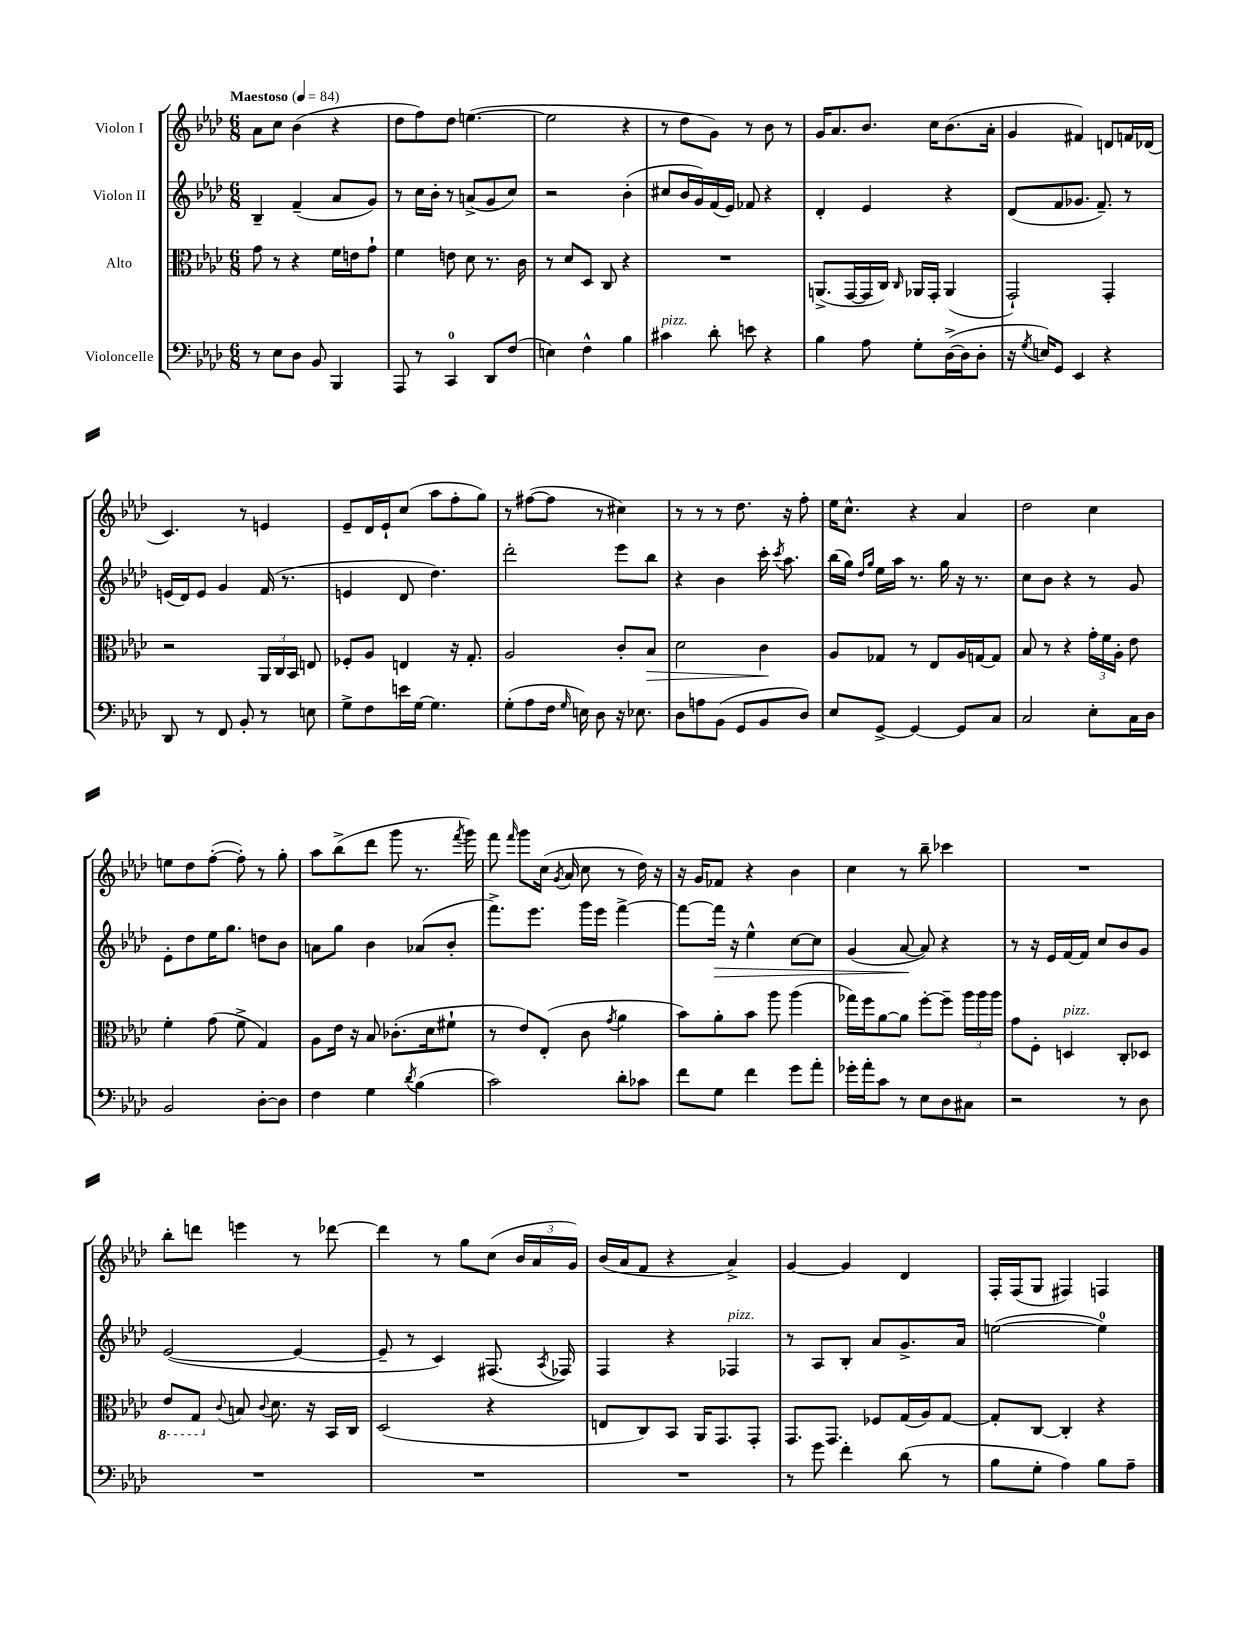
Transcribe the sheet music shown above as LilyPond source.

<<
\new StaffGroup <<
\new Staff = "s0" \with { instrumentName = "Violon I" } {
    \clef treble \key aes \major \numericTimeSignature \time 6/8 \tempo "Maestoso" 4 = 84
    \autoBeamOff aes'8[ c''8] bes'4( r4 |
    des''8[ f''8) des''8] e''4.~( |
    e''2 r4 |
    r8 des''8[ g'8]) r8 bes'8 r8 |
    g'16[ aes'8. bes'8.] c''16[ bes'8.( aes'16]-. |
    g'4 fis'4) d'8[ f'16 des'16]( |
    c'4.) r8 e'4 |
    ees'8[-- des'16 ees'16-! c''8]( aes''8[ f''8-. g''8]) |
    r8 fis''8[~( fis''8] r8 cis''4) |
    r8 r8 r8 des''8. r16 f''8-. |
    ees''16[ c''8.]-^ r4 aes'4 |
    des''2 c''4 |
    e''8[ des''8 f''8]~-.( f''8-.) r8 g''8-. |
    aes''8[ bes''8->( des'''8] g'''8 r8. \acciaccatura { f'''8 } g'''16) |
    f'''8 \grace { f'''16 } g'''8[ c''16]( \acciaccatura { g'8 } aes'16 c''8 r8 des''16) r16 |
    r16 g'16[ fes'8] r4 bes'4 |
    c''4 r8 bes''8-- ces'''4 |
    R2. |
    bes''8[-. d'''8] e'''4 r8 des'''8~ |
    des'''4 r8 g''8[ c''8]( \tuplet 3/2 { bes'16[ aes'16 g'16]) } |
    bes'16[( aes'16 f'8] r4 aes'4->) |
    g'4~ g'4 des'4 |
    f16[-. f16( g8] fis4) f4 \bar "|." |
}
\new Staff = "s1" \with { instrumentName = "Violon II" } {
    \clef treble \key aes \major \numericTimeSignature \time 6/8
    \autoBeamOff bes4-- f'4--( aes'8[ g'8]) |
    r8 c''16[ bes'16]-. r8 a'8[->( g'8 c''8]) |
    r2 bes'4-.( |
    cis''8[ bes'16 g'16) f'16( ees'16]) fes'8 r4 |
    des'4-. ees'4 r4 |
    des'8[( f'8 ges'8.] f'8.--) r8 |
    e'16[( des'16) e'8] g'4 f'16( r8. |
    e'4 des'8 des''4.) |
    des'''2-. ees'''8[ bes''8] |
    r4 bes'4 c'''16-. \acciaccatura { c'''8 } aes''8. |
    bes''16[( g''16]) \grace { des''16[ g''16] } ees''16[ aes''16] r8. g''16 r16 r8. |
    c''8[ bes'8] r4 r8 g'8 |
    ees'8[-. des''8 ees''16 g''8.] d''8[ bes'8] |
    a'8[ g''8] bes'4 aes'8[( bes'8]-. |
    f'''8.[->) ees'''8.] g'''16[ ees'''16] f'''4~-> |
    f'''8[~ f'''16]\> r16 ees''4-^ c''8[~ c''8] |
    g'4( aes'8~\! aes'8) r4 |
    r8 r16 ees'16[ f'16~ f'16] c''8[ bes'8 g'8] |
    ees'2~( ees'4~ |
    ees'8-- r8 c'4) fis8.( \acciaccatura { aes8 } fes16) |
    f4 r4 fes4^\markup { \italic "pizz." } |
    r8 aes8[ bes8]-. aes'8[ g'8.-> aes'16] |
    e''2~( e''4-0) \bar "|." |
}
\new Staff = "s2" \with { instrumentName = "Alto" } {
    \clef alto \key aes \major \numericTimeSignature \time 6/8
    \autoBeamOff g'8 r8 r4 f'16[ e'16 g'8]-! |
    f'4 e'8 des'8 r8. c'16 |
    r8 des'8[ des8] c8 r4 |
    R2. |
    a,8.[->( g,16~ g,16 c16]) \grace { c16 } aes,16[ g,16]-. aes,4( |
    g,2-!) g,4-. |
    r2 \tuplet 3/2 { aes,16[ c16 bes,16] } e8 |
    fes8[-. aes8] e4 r16 g8.-. |
    aes2 c'8[-. bes8]\> |
    des'2 c'4\! |
    aes8[ ges8] r8 ees8[ aes16 g16~ g8] |
    bes8 r8 r4 \tuplet 3/2 { g'16[-. f'16 aes16]-. } ees'8 |
    f'4-. g'8( f'8-> g4) |
    aes8[ ees'16] r16 bes8 ces'8.[-.( des'16 fis'8]-! |
    r8 ees'8[) ees8]-.( c'8 \acciaccatura { g'8 } aes'4 |
    bes'8[) aes'8-. bes'8] aes''8 aes''4( |
    ges''16[) f''16 aes'8~ aes'8] f''8[~-. f''8]-- \tuplet 3/2 { aes''16[ aes''16 aes''16] } |
    g'8[ f8]-. d4^\markup { \italic "pizz." } c8[-. des8] |
    \ottava #-1 ees8[ g,8] \ottava #0 \appoggiatura { c'8 } b8 \appoggiatura { c'8 } des'8. r16 bes,16[ c16] |
    des2( r4 |
    e8[ c8) bes,8] aes,16[ g,8. g,8]-. |
    g,8.[ g,8.] fes8[ g16( aes16) g8]~ |
    g8[-. c8]~ c4-. r4 \bar "|." |
}
\new Staff = "s3" \with { instrumentName = "Violoncelle" } {
    \clef bass \key aes \major \numericTimeSignature \time 6/8
    \autoBeamOff r8 ees8[ des8] bes,8 bes,,4 |
    aes,,8 r8 c,4-0 des,8[ f8]( |
    e4) f4-^ bes4 |
    cis'4^\markup { \italic "pizz." } des'8-. e'8 r4 |
    bes4 aes8 g8[-. des16~->( des16 des8]-. |
    r16 \acciaccatura { g8 } e16[) g,8] ees,4 r4 |
    des,8 r8 f,8 bes,8-. r8 e8 |
    g8[-> f8 e'16 g16]~ g4. |
    g8[-.( aes8 f16] \grace { g16 } e16) des8 r16 ees8. |
    des8[ a8 bes,8]( g,8[ bes,8 des8]) |
    ees8[ g,8]~-> g,4~ g,8[ c8] |
    c2 ees8[-. c16 des16] |
    bes,2 des8[~-. des8] |
    f4 g4 \acciaccatura { des'8 } bes4( |
    c'2) des'8[-. ces'8] |
    f'8[ g8] f'4 g'8[ aes'8]-. |
    ges'16[-. aes'16-. c'8] r8 ees8[ des8 cis8] |
    r2 r8 des8 |
    R2. |
    R2. |
    R2. |
    r8 g'8 f'4-. des'8( r8 |
    bes8[ g8]-. aes4) bes8[ aes8]-- \bar "|." |
}
>>
>>
\layout { \context { \Score \remove "Bar_number_engraver" } }
